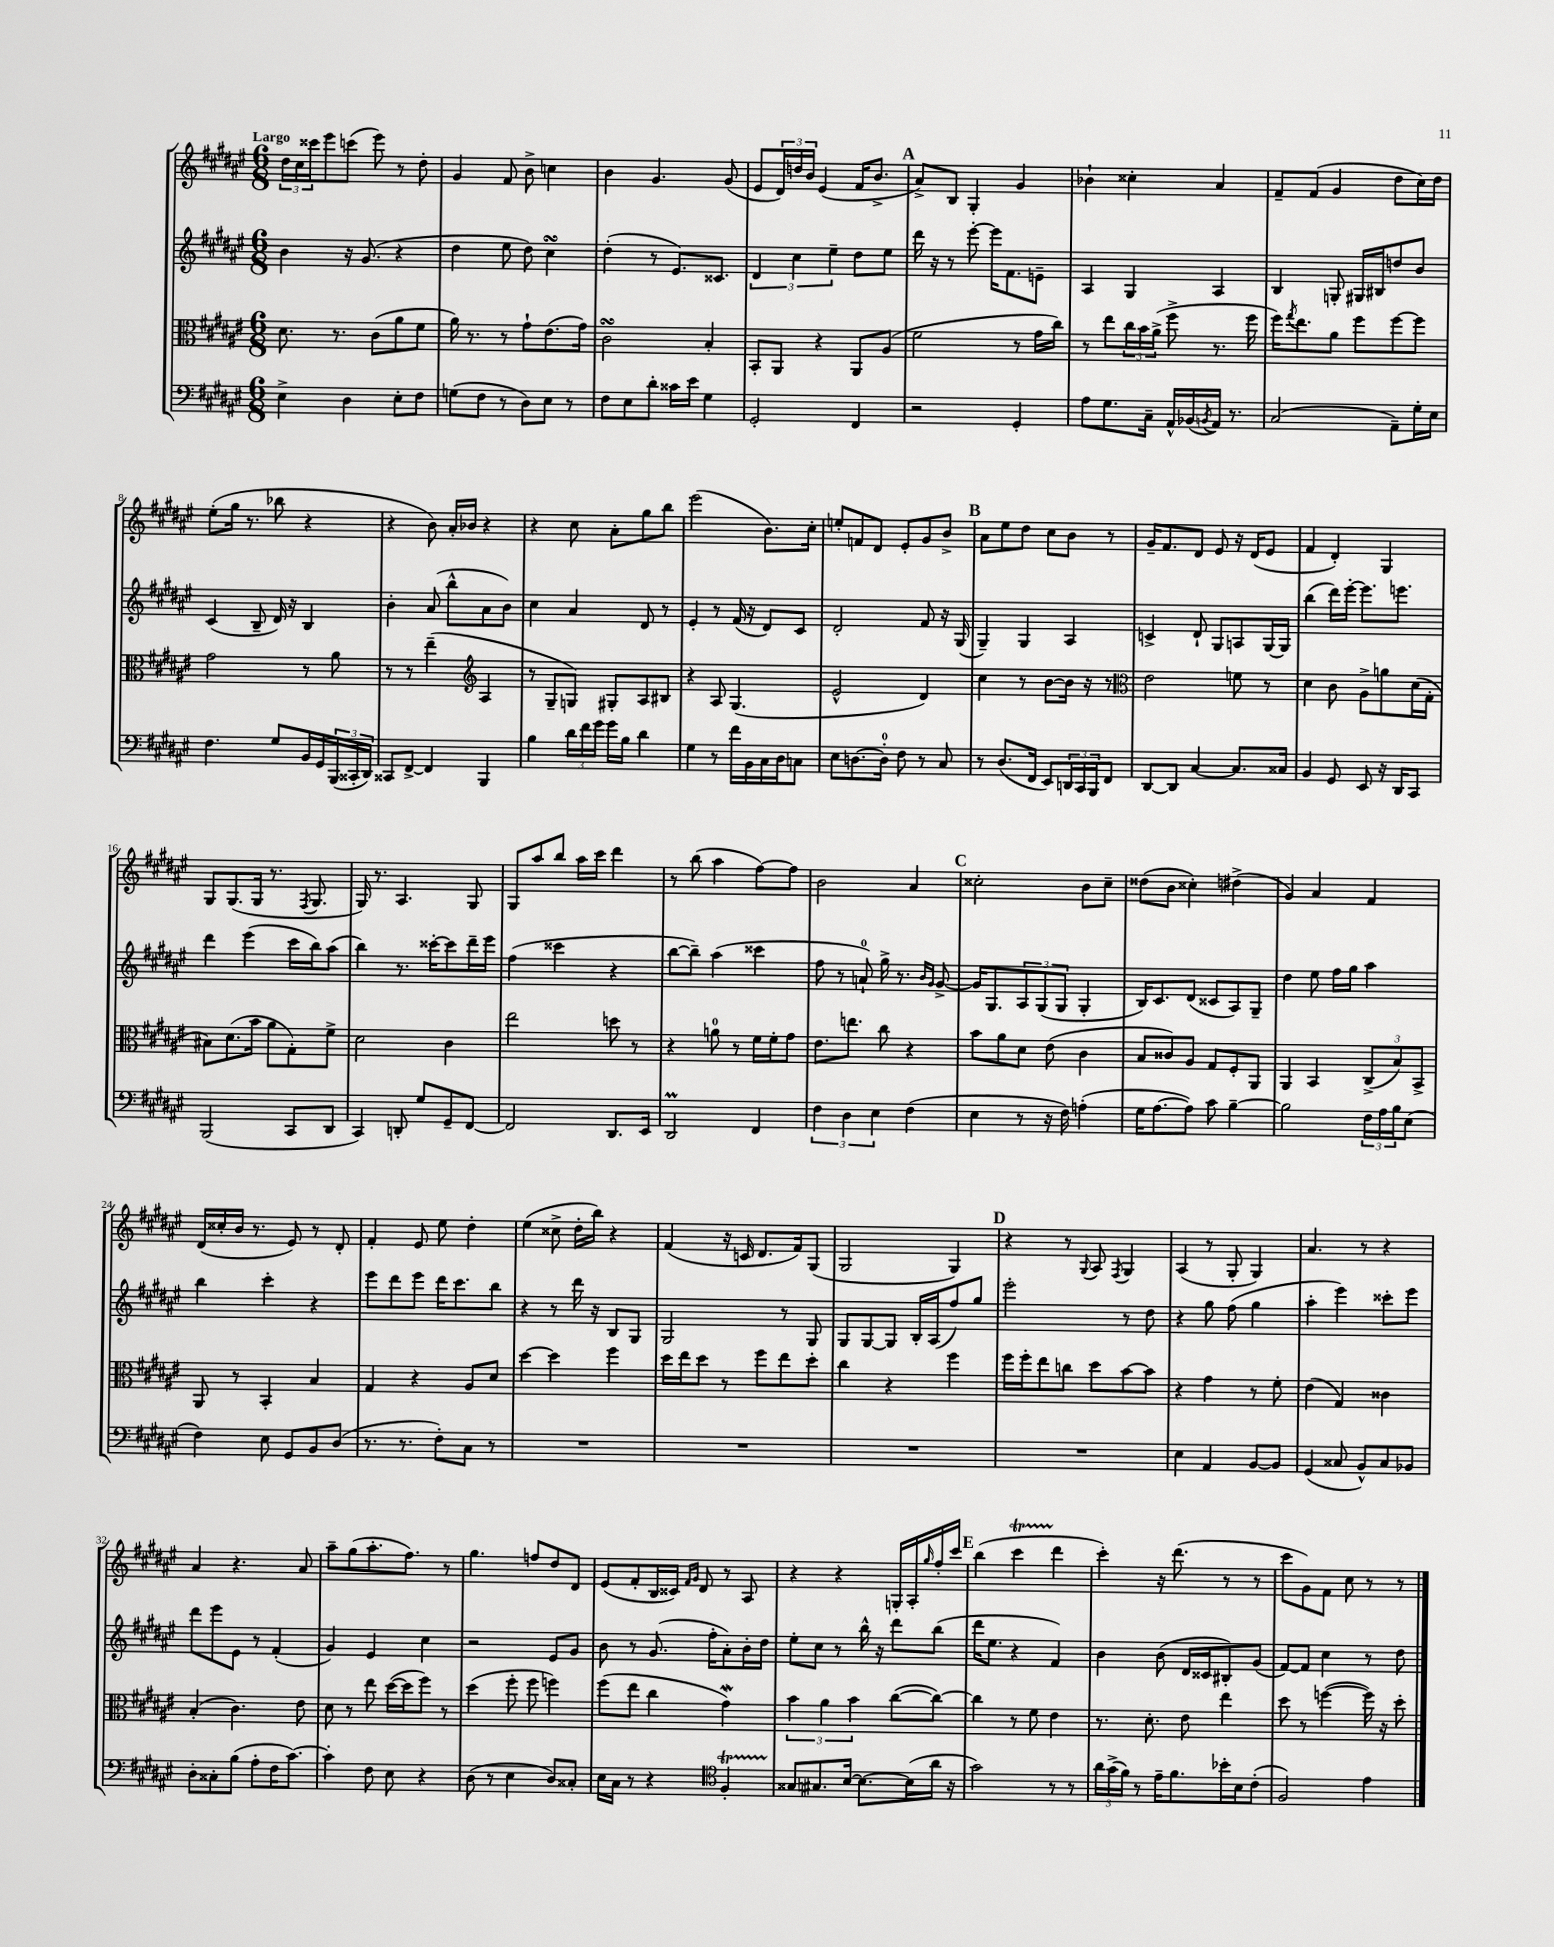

**kern	**kern	**kern	**kern
*part4	*part3	*part2	*part1
*staff4	*staff3	*staff2	*staff1
*clefF4	*clefC3	*clefG2	*clefG2
*k[f#c#g#d#a#e#]	*k[f#c#g#d#a#e#]	*k[f#c#g#d#a#e#]	*k[f#c#g#d#a#e#]
*M6/8	*M6/8	*M6/8	*M6/8
=1	=1	=1	=1
!	!	!	!LO:TX:a:B:t=Largo
4E#^\	8.d#\	4b\	24dd#\LL
.	.	.	24cc#\
.	.	.	24ccc##X\J
.	.	.	8eee#\
.	8.r	.	.
4D#\	.	16r	(8cccn\J
.	.	(8.g#/	.
.	(8c#\L	.	8eee#\)
8E#'\L	8a#\	4r	8r
8F#\J	8f#\J	.	8dd#'\
=2	=2	=2	=2
(8Gn\L	16a#\)	4dd#\	4g#/
.	8.r	.	.
8F#\J	.	.	.
8r	8r	8ee#\	8f#/
8D#\L)	8g#`\L	8dd#\)	8b^\
8E#\J	(8.e#\	4cc#sSSS\	4ccn\
8r	.	.	.
.	16g#\Jk)	.	.
=3	=3	=3	=3
8F#\L	2c#sSSS\	(4dd#'\	4b\
8E#\	.	.	.
8d#'\J	.	8r	4.g#/
16c##X\LL	.	8.e#/L)	.
16e#\JJ	.	.	.
4G#\	4B'/	.	.
.	.	8.c##X/J	.
.	.	.	(8g#/
=4	=4	=4	=4
2GG#'/	8BB'/L	6d#/	8e#/L
.	8AA#/J	.	24d#/L)
.	.	6cc#\	24ddn/
.	.	.	24b/JJ
.	4r	.	(4e#/
.	.	6ee#~\	.
4FF#/	8AA#/L	8dd#\L	16f#/KL
.	.	.	8.b^/J
.	(8A#/J	8ee#\J	.
!!LO:REH:place=s1:t=A
=5	=5	=5	=5
2r	2f#\	16ddd#\	8a#^/L)
.	.	16r	.
.	.	8r	8B/J
.	.	[8eee#'\	4G#'/
.	.	16eee#\KL]	.
.	.	8.f#\	.
4GG#'/	8r	.	4g#/
.	16g#\LL	8en~\J	.
.	16cc#\JJ)	.	.
=6	=6	=6	=6
8A#\L	8r	4A#/	4b-X`\
8.G#\	8ee#\L	.	.
.	24cc#\L	4G#/	4cc##X'\
.	24b\	.	.
16C#~\Jk	.	.	.
.	(24a#^\JJ	.	.
16AA#^^/LL	8ff#^\	.	.
(16BB-X/	.	.	.
8qBBn/	.	.	.
16AA#/JJ)	8.r	4A#/	4a#/
8.r	.	.	.
.	16ff#\	.	.
=7	=7	=7	=7
(2C#/	16ff#\KL)	4B/	8f#~/L
.	8qgg#/	.	.
.	8.ee#\	.	.
.	.	.	(8f#/J
.	8a#\J	8Gn'/	4g#/
.	8ff#\L	16G#X/LL	.
.	.	16B#X/J	.
8AA#~\L)	[8ff#\	8ddn/	8dd#\L
16G#'\L	8ff#\J]	8b/J	16cc#\L)
16E#\JJ	.	.	16dd#\JJ
!!LO:LB:g=z
=8	=8	=8	=8
4.F#\	2g#\	(4c#/	(8ee#'\L
.	.	.	16gg#\Jk
.	.	.	8.r
.	.	8B~/	.
8G#/L	.	16d#/)	8bb-X\
.	.	16r	.
16BB/L	8r	4B/	4r
16GG#/	.	.	.
(24BBB/	8a#\	.	.
24CC##X'/	.	.	.
24DD#/JJ)	.	.	.
=9	=9	=9	=9
8CC##X/L	8r	4b'\	4r
[8FF#^/J	8r	.	.
4FF#/]	(4ee#~\	(8a#/	8b\)
.	.	8bb^^\L	16a#'/LL
.	.	.	16b-X/JJ
*	*clefG2	*	*
4BBB/	4A#/	8a#\	4r
.	.	8b\J)	.
=10	=10	=10	=10
4B\	8r	4cc#\	4r
.	8G#~/L	.	.
24d#\LL	8Gn/J)	4a#/	8cc#\
24f#\	.	.	.
24g#\JJ	.	.	.
16g#\LL	8G#X'/L	.	8a#'\L
16B\JJ	.	.	.
4d#\	8A#/	8d#/	8gg#\
.	8B#X/J	8r	8bb\J
=11	=11	=11	=11
4G#\	4r	4e#'/	(2eee#\
8r	8A#/	8r	.
16f#\LL	(4.G#/	(16f#/	.
16BB\	.	16r	.
16C#\	.	8d#/L)	8.b\L)
16D#\J	.	.	.
8Cn\J	.	8c#/J	.
.	.	.	16cc#'\Jk
=12	=12	=12	=12
8E#\L	2e#^^/	2d#'/	8een'/L
[8.Dn\	.	.	8fn/
.	.	.	8d#/J
16D'\Jk]	.	.	.
8F#\	.	.	8e#'/L
8r	4d#/)	8f#/	8g#/
8C#/	.	16r	8b^/J
.	.	(16G#/	.
!!LO:REH:place=s1:t=B
=13	=13	=13	=13
8r	4cc#\	4G#~/)	8a#\L
(8.D#/L	.	.	8ee#\
.	8r	4G#/	8dd#\J
16FF#/Jk	.	.	.
8EE#/L)	[8b\L	.	8cc#\L
24DDn/L	16b\Jk]	4A#/	8b\J
24CC#/	.	.	.
.	16r	.	.
24BBB/J	.	.	.
8FF#/J	8r	.	8r
=14	=14	=14	=14
*	*clefC3	*	*
[8DD#/L	2e#\	4cn^/	16g#~/KL
.	.	.	8.f#/
8DD#/J]	.	.	.
[4C#/	.	8d#`/	8d#/J
.	.	8G#/L	8e#/
8.C#/L]	8fn\	8An/	16r
.	.	.	(16d#/KL
.	8r	[16G#/L	8e#/J
16C##X/Jk	.	16G#/JJ]	.
=15	=15	=15	=15
4BB/	4d#\	(4bb\	4f#/
8GG#/	8c#\	16ddd#\LL)	4d#'/)
.	.	[16eee#'\JJ	.
8EE#/	8A#^\L	8.eee#\L]	.
16r	8an\	.	4G#/
16DD#/KL	.	8.eeen\J	.
8CC#/J	(16d#\L	.	.
.	16G#'\JJ	.	.
!!LO:LB:g=z
=16	=16	=16	=16
(2BBB/	8B#X\L)	4ddd#\	8G#/L
.	(8.d#\	.	(8.G#/
.	.	(4eee#\	.
.	16b\Jk	.	16G#/Jk
.	8a#\L	.	8.r
8CC#/L	8G#'\)	16ccc#\LL	.
.	.	.	8qF#/
.	.	16bb\J)	8.G#/
8DD#/J	8f#^\J	(8aa#\J	.
=17	=17	=17	=17
4CC#/)	2d#\	4bb\)	16G#/)
.	.	.	8.r
8DDn'/	.	8.r	4.A#/
8G#/L	.	.	.
.	.	[16ccc##X'\KL	.
8GG#~/	4c#\	8ccc##\]	.
[8FF#/J	.	16ddd#~\L	8G#/
.	.	16eee#\JJ	.
=18	=18	=18	=18
2FF#/]	2ee#\	(4ff#\	8G#/L
.	.	.	8aa#/
.	.	4ccc##X\	8bb/J
.	.	.	16aa#\LL
.	.	.	16ccc#\JJ
8.DD#/L	8ddn\	4r	4ddd#\
.	8r	.	.
16EE#/Jk	.	.	.
=19	=19	=19	=19
2DD#M/	4r	[8bb\L	8r
.	.	8bb~\J])	(8bb\
.	8an\	(4aa#\	4aa#\
.	8r	.	.
4FF#/	16f#\LL	4ccc##X\	[8ff#\L)
.	16f#'\J	.	.
.	8g#\J	.	8ff#\J]
=20	=20	=20	=20
6F#\	8.e#\L	8ff#\	2b\
.	.	8r	.
6D#\	.	.	.
.	8.een\J	.	.
.	.	8an`/)	.
6E#\	.	.	.
.	8cc#\	16gg#^\	.
.	.	8.r	.
(4F#\	4r	.	4a#/
.	.	16qqb/LL	.
.	.	16qqg#/JJ	.
.	.	[8g#^/	.
!!LO:REH:place=s1:t=C
=21	=21	=21	=21
4E#\	8b\L	16g#/KL]	2cc##X'\
.	.	8.G#/	.
.	8a#\	.	.
8r	8d#\J	12A#/	.
.	.	(12G#/	.
16r	(8e#\	.	.
.	.	12G#/J	.
16F#\)	.	.	.
(4An'\	4c#\	4G#'/	8b\L
.	.	.	8cc##~\J
=22	=22	=22	=22
16G#\KL	8B/L	16B/KL)	(8dd##X\L
[8.A#\	.	8.c#/	.
.	8c##X/)	.	8b\J
8A#\J])	8A#/J	(8d#/J	4cc##X'\)
8c#\	8G#/L	8c##X/L	.
[4B~\	8F#'/	8A#/)	(4dd#X^\
.	8AA#/J	8G#~/J	.
=23	=23	=23	=23
2B\]	4AA#/	4dd#\	4g#/)
.	4BB/	8ee#\	4a#/
.	.	16ff#\LL	.
.	.	16gg#\JJ	.
24F#\LL	(12C#^/L	4aa#\	4f#/
24A#\	.	.	.
24B\J	12B/)	.	.
(8E#\J	.	.	.
.	12BB^/J	.	.
!!LO:LB:g=z
=24	=24	=24	=24
4F#\)	8AA#/	4bb\	(16d#/LL
.	.	.	16cc##X'/
.	8r	.	16b/JJ
.	.	.	8.r
8E#\	4BB'/	4ccc#'\	.
8GG#/L	.	.	8e#/)
8BB/	4B/	4r	8r
(8D#/J	.	.	8d#'/
=25	=25	=25	=25
8.r	4G#/	8eee#\L	4f#'/
.	.	8ddd#\	.
8.r	.	.	.
.	4r	8eee#\J	8e#/
8F#'\L)	.	16ddd#\KL	8ee#\
.	.	8.ccc#\	.
8C#\J	8A#/L	.	4dd#'\
8r	8d#/J	8bb\J	.
=26	=26	=26	=26
2.r	[4dd#\	4r	(4ee#\
.	4dd#\]	8r	8cc##X^\
.	.	16ddd#\	16dd#'\LL
.	.	16r	16bb\JJ)
.	4ff#\	8B/L	4r
.	.	8G#/J	.
=27	=27	=27	=27
2.r	16dd#\LL	2G#/	(4f#/
.	16ee#\J	.	.
.	8dd#\J	.	.
.	8r	.	16r
.	.	.	16cn/
.	8ff#\L	.	8.d#/L
.	8ee#\	8r	.
.	.	.	16f#/k)
.	8dd#'\J	8G#/	(8G#/J
=28	=28	=28	=28
2.r	4cc#\	8G#/L	2G#/
.	.	[8G#/	.
.	4r	8G#/J]	.
.	.	16B'/LL	.
.	.	(16A#/J	.
.	4ff#\	8ff#/)	4G#/)
.	.	8gg#/J	.
!!LO:REH:place=s1:t=D
=29	=29	=29	=29
2.r	16ff#\LL	2eee#'\	4r
.	16ff#'\J	.	.
.	8ee#\	.	.
.	8ccn\J	.	8r
.	.	.	8qqG#/
.	8dd#\L	.	8A#/
.	.	.	8qF#/
.	[8b\	8r	4G#/
.	8b\J]	8dd#\	.
=30	=30	=30	=30
4E#\	4r	4r	(4A#/
4AA#/	4g#\	8gg#\	8r
.	.	(8ff#\	8G#'/
[8BB/L	8r	4gg#\	4G#/)
8BB/J]	8f#'\	.	.
=31	=31	=31	=31
(4GG#/	(4e#\	4aa#'\	4.a#/
8C##X/	4G#/)	4eee#\)	.
8BB^^/L)	.	.	8r
8C##/	4c##X\	8ccc##X'\L	4r
8BB-X/J	.	8eee#\J	.
!!LO:LB:g=z
=32	=32	=32	=32
8D#'\L	(4B'/	8ddd#\L	4a#/
8C##X'\	.	8eee#\	.
(8B\J	4.c#\)	8e#\J	4.r
8A#'\L	.	8r	.
16F#\K	.	(4f#'/	.
[8.c#\J)	.	.	.
.	8e#\	.	8a#/
=33	=33	=33	=33
4c#'\]	8d#\	4g#/)	8aa#~\L
.	8r	.	(8gg#\
8F#\	8ee#\	4e#/	8.aa#'\
8E#\	([16dd#\LL	.	.
.	16dd#\J]	.	8.ff#\J)
4r	8ff#\J)	4cc#\	.
.	8r	.	8r
=34	=34	=34	=34
(8D#\	(4dd#\	2r	4.gg#\
8r	.	.	.
4E#\	8ff#'\	.	.
.	8ff#\	.	8ffn/L
8D#/L)	4ffn\)	8e#/L	8dd#/
8C##X'/J	.	8g#/J	8d#/J
=35	=35	=35	=35
16E#\LL	(8ff#\L	8b\	(8e#/L
16C#\JJ	.	.	.
8r	8ee#\J	8r	8f#'/
4r	4cc#\	(8.g#/	16B/L
.	.	.	16c##X/JJ)
.	.	.	16qqf#/LL
.	.	.	16qqg#/JJ
.	.	.	8d#/
.	.	16ff#'\KL	.
*clefC4	*	*	*
4F#T'/	4g#W\)	8a#'\)	8r
.	.	16b'\L	8A#/
.	.	16dd#\JJ	.
=36	=36	=36	=36
8G##X/L	6b\	8ee#'\L	4r
8.G#X/	.	8cc#\J	.
.	6a#\	.	.
.	.	8r	4r
[16B/Jk	.	.	.
.	6b\	.	.
8.B\L_	.	16bb^^\	.
.	.	16r	.
.	([8cc#\L	8ddd#\L	16Gn'/LL
(16B\L]	.	.	16A#'/
.	.	.	16qqgg#/
16a#\JJ	8cc#\J_)	(8bb\J	16ff#'/
16r	.	.	16ccc#/JJ
!!LO:REH:place=s1:t=E
=37	=37	=37	=37
2g#\)	4cc#\]	16ddd#\KL	(4bb\
.	.	8.ee#\J	.
.	8r	4r	4ccc#T\
.	8f#\	.	.
8r	4e#\	4f#/)	4ddd#\
8r	.	.	.
=38	=38	=38	=38
24a#\LL	8.r	4b\	4ccc#'\)
(24g#^\	.	.	.
24f#\JJ)	.	.	.
8r	.	.	.
.	8.d#'\	.	.
16e#~\KL	.	(8b\	16r
8.f#\	.	.	(8.ddd#\
.	8e#\	16d#/LL	.
.	.	16c##X/J	.
16b-X'\L	4ee#\	8B#X'/)	8r
16B\J	.	.	.
(8c#'\J	.	(8g#/J	8r
=39	=39	=39	=39
2F#/)	8dd#\	[8f#/L)	8ccc#\L
.	8r	8f#/J]	8g#\)
.	([4ffn\	4cc#\	8f#\J
.	.	.	8cc#\
4e#\	16ff\])	8r	8r
.	16r	.	.
.	8dd#'\	8dd#\	8r
==	==	==	==
*-	*-	*-	*-
